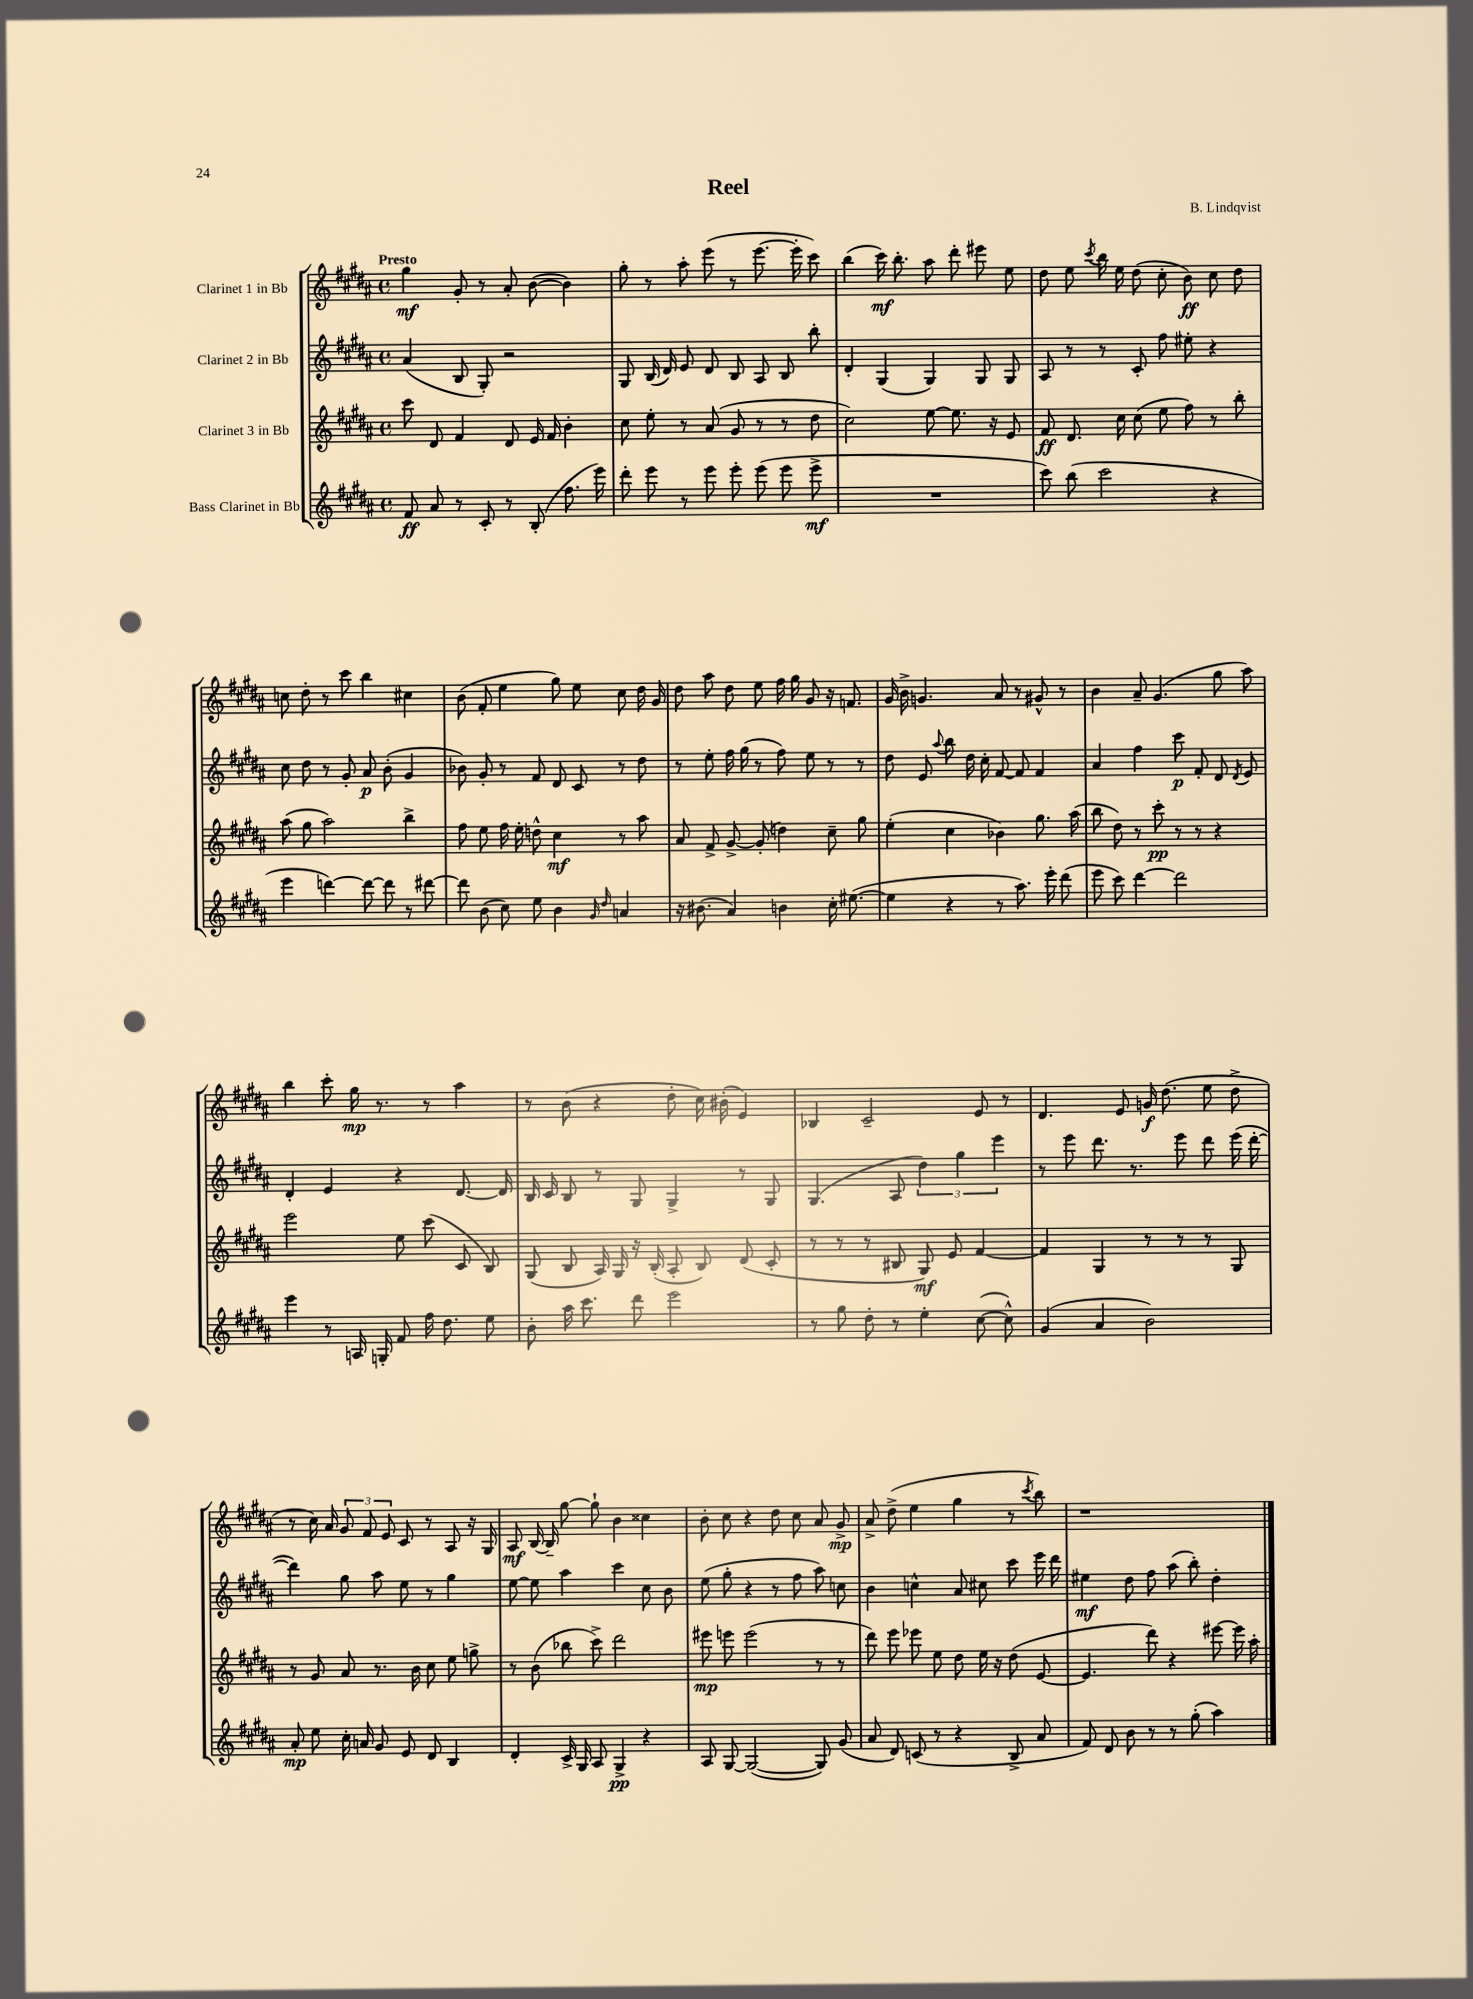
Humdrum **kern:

**kern	**kern	**kern	**kern
*staff4	*staff3	*staff2	*staff1
*clefG2	*clefG2	*clefG2	*clefG2
*k[f#c#g#d#a#]	*k[f#c#g#d#a#]	*k[f#c#g#d#a#]	*k[f#c#g#d#a#]
*M4/4	*M4/4	*M4/4	*M4/4
*met(c)	*met(c)	*met(c)	*met(c)
8f#	8ccc#	(4a#	4gg#
8a#	8d#	.	.
8r	4f#	8B	8g#'
8c#'	.	8G#')	8r
8r	8d#	2r	8a#'
(8B'	16e	.	([8b
.	16f#	.	.
8.ff#	4b'	.	4b])
16eee)	.	.	.
=	=	=	=
8ddd#'	8cc#	8G#	8gg#'
8eee	8ee'	(16B	8r
.	.	16d#)	.
8r	8r	8e	8aa#'
8eee	(8a#	8d#	(8eee
8eee'	8g#	8B	8r
(8eee	8r	8A#	[8.eee
8eee	8r	8B	.
.	.	.	16eee']
8eee^	8dd#	8bb'	8ccc#)
=	=	=	=
1r	2cc#)	4d#'	(4bb
.	.	(4G#	16ccc#)
.	.	.	8.bb'
.	[8ee	4G#)	8aa#
.	8.ee]	.	8ddd#'
.	.	8G#	8eee#
.	16r	.	.
.	8e	8G#	8ee
=	=	=	=
8ccc#)	8f#	8A#	8dd#
(8bb	8.d#	8r	8ee
.	.	.	8qccc#
2ccc#	.	8r	16bb
.	16cc#	.	16ee
.	(8cc#	8c#'	(8dd#
.	8ee	8ff#	8cc#'
.	8ff#)	8ee#'	8b)
4r	8r	4r	8cc#
.	8bb'	.	8dd#
=	=	=	=
4eee	(8aa#	8cc#	8cc
.	8gg#	8dd#	8dd#'
[4ddd)	2aa#)	8r	8r
.	.	8g#'	8ccc#
8ddd_	.	8a#	4bb
8ddd]	.	(8b'	.
8r	4bb^	4g#	4cc#
[8ddd#	.	.	.
=	=	=	=
8ddd#]	8ff#	8b-)	(8b
(8b	8ee	8g#'	8f#'
8cc#)	16ff#	8r	4ee
.	16ee'	.	.
8ee	8dd^^	8f#	.
4b	4cc#	8d#	8gg#)
.	.	8c#	8ee
16qqg#	.	.	.
16qqdd#	.	.	.
4a	8r	8r	8cc#
.	8aa#	8dd#	16dd#
.	.	.	16g#
=	=	=	=
16r	8a#	8r	8dd#
(8.b#	.	.	.
.	8f#^	8ee'	8aa#
4a#)	[8g#^	16ff#	8dd#
.	.	(16gg#	.
.	(8g#']	8r	8ee
4b	4dd)	8ff#)	16ff#
.	.	.	16gg#
.	.	8ee	8g#
16cc#'	8cc#~	8r	16r
([8.ee#	.	.	8.f
.	8gg#	8r	.
=	=	=	=
4ee#]	(4ee'	8dd#	16g#
.	.	.	16b^
.	.	8e	4.g
.	.	8qqaa#	.
4r	4cc#	8bb	.
.	.	16dd#	.
.	.	16cc#'	.
8r	4b-)	[8f#	8a#
8.aa#)	.	8f#]	8r
.	8.gg#	4f#	8g#^^
16eee'	.	.	.
(8ddd#	.	.	8r
.	(16aa#	.	.
=	=	=	=
8eee	8bb	4a#	4b
8ccc#)	8dd#)	.	.
[4ddd#	8r	4ff#	8a#~
.	8ccc#'	.	(4.g#
2ddd#]	8r	8ccc#	.
.	8r	8f#'	.
.	4r	8d#	8gg#
.	.	8qd#	.
.	.	8e	8aa#)
=	=	=	=
4eee	2eee	4d#'	4bb
8r	.	4e	8ccc#'
16A	.	.	16gg#
16G'	.	.	8.r
8f#	8ee	4r	.
16ff#	(8ccc#	.	8r
8.dd#	.	.	.
.	8c#	[8.d#	4aa#
8ee	8B)	.	.
.	.	16d#]	.
=	=	=	=
8b'	(8G#	16B	8r
.	.	16c#	.
16aa#	8B	8B	(8b
8.ccc#	.	.	.
.	16A#)	8r	4r
.	16G#	.	.
8ddd#	16r	8G#	.
.	(16B'	.	.
2eee	8A#'	4G#^	8dd#'
.	8B)	.	16cc#)
.	.	.	(16b#'
.	(8d#	8r	4e)
.	8c#'	8G#	.
=	=	=	=
8r	8r	(4.G#	4B-
8gg#	8r	.	.
8dd#'	8r	.	2c#~
8r	8B#	8A#	.
4ee'	8G#)	6dd#)	.
.	8e	.	.
.	.	6gg#	.
([8cc#	[4f#	.	8e
.	.	6eee	.
8cc#^^])	.	.	8r
=	=	=	=
(4g#	4f#]	8r	4.d#
.	.	8eee	.
4a#	4G#	8.ddd#	.
.	.	.	8e
.	.	8.r	.
2b)	8r	.	16g
.	.	.	(8.dd#
.	8r	8eee	.
.	8r	8ddd#	8ee
.	8G#	(16eee	8dd#^
.	.	[16ddd#'	.
=	=	=	=
8a#'	8r	4ddd#])	8r
8ee	8g#	.	16cc#)
.	.	.	16a#
16cc#'	8a#	8gg#	12g#
16a	.	.	.
.	.	.	12f#
8g#	8.r	8aa#	.
.	.	.	12e
8e	.	8ee	8c#
.	16b	.	.
8d#	8cc#	8r	8r
4B	8ee	4gg#	8A#
.	8gg^	.	16r
.	.	.	16G#
=	=	=	=
4d#'	8r	[8ee	8A#
.	(8b	8ee]	[16B
.	.	.	16B~]
16c#^	8bb-	4aa#	[8gg#
16G#	.	.	.
8A#	8ccc#^)	.	8gg#`]
4G#^	2ddd#	4ccc#	4b
4r	.	8cc#	4cc##
.	.	8b	.
=	=	=	=
8A#	8eee#	(8ee	8b'
[8G#	8eee	8gg#'	8cc#
(2G#_	(2eee	4r	4r
.	.	8r	8dd#
.	.	8ff#	8cc#
8G#])	8r	8aa#)	8a#
(8g#	8r	8cc	8g#^
=	=	=	=
8a#	8ddd#)	4b	8a#^
8d#)	8eee	.	(8dd#^
(8c	8eee-	4cc^^	4ee
8r	8ee	.	.
4r	8dd#	8a#	4gg#
.	16ee	8cc#	.
.	16r	.	.
8B^	(8dd#	8ccc#	8r
.	.	.	8qccc#
8a#	[8e	16eee	8bb)
.	.	16ddd#	.
=	=	=	=
8f#)	4.e]	4ee#	1r
8d#	.	.	.
8b	.	8dd#	.
8r	8ddd#)	8ff#	.
8r	4r	(8aa#	.
(8gg#'	.	8bb')	.
4aa#)	[8eee#	4dd#'	.
.	16eee#]	.	.
.	16aa#'	.	.
==	==	==	==
*-	*-	*-	*-
